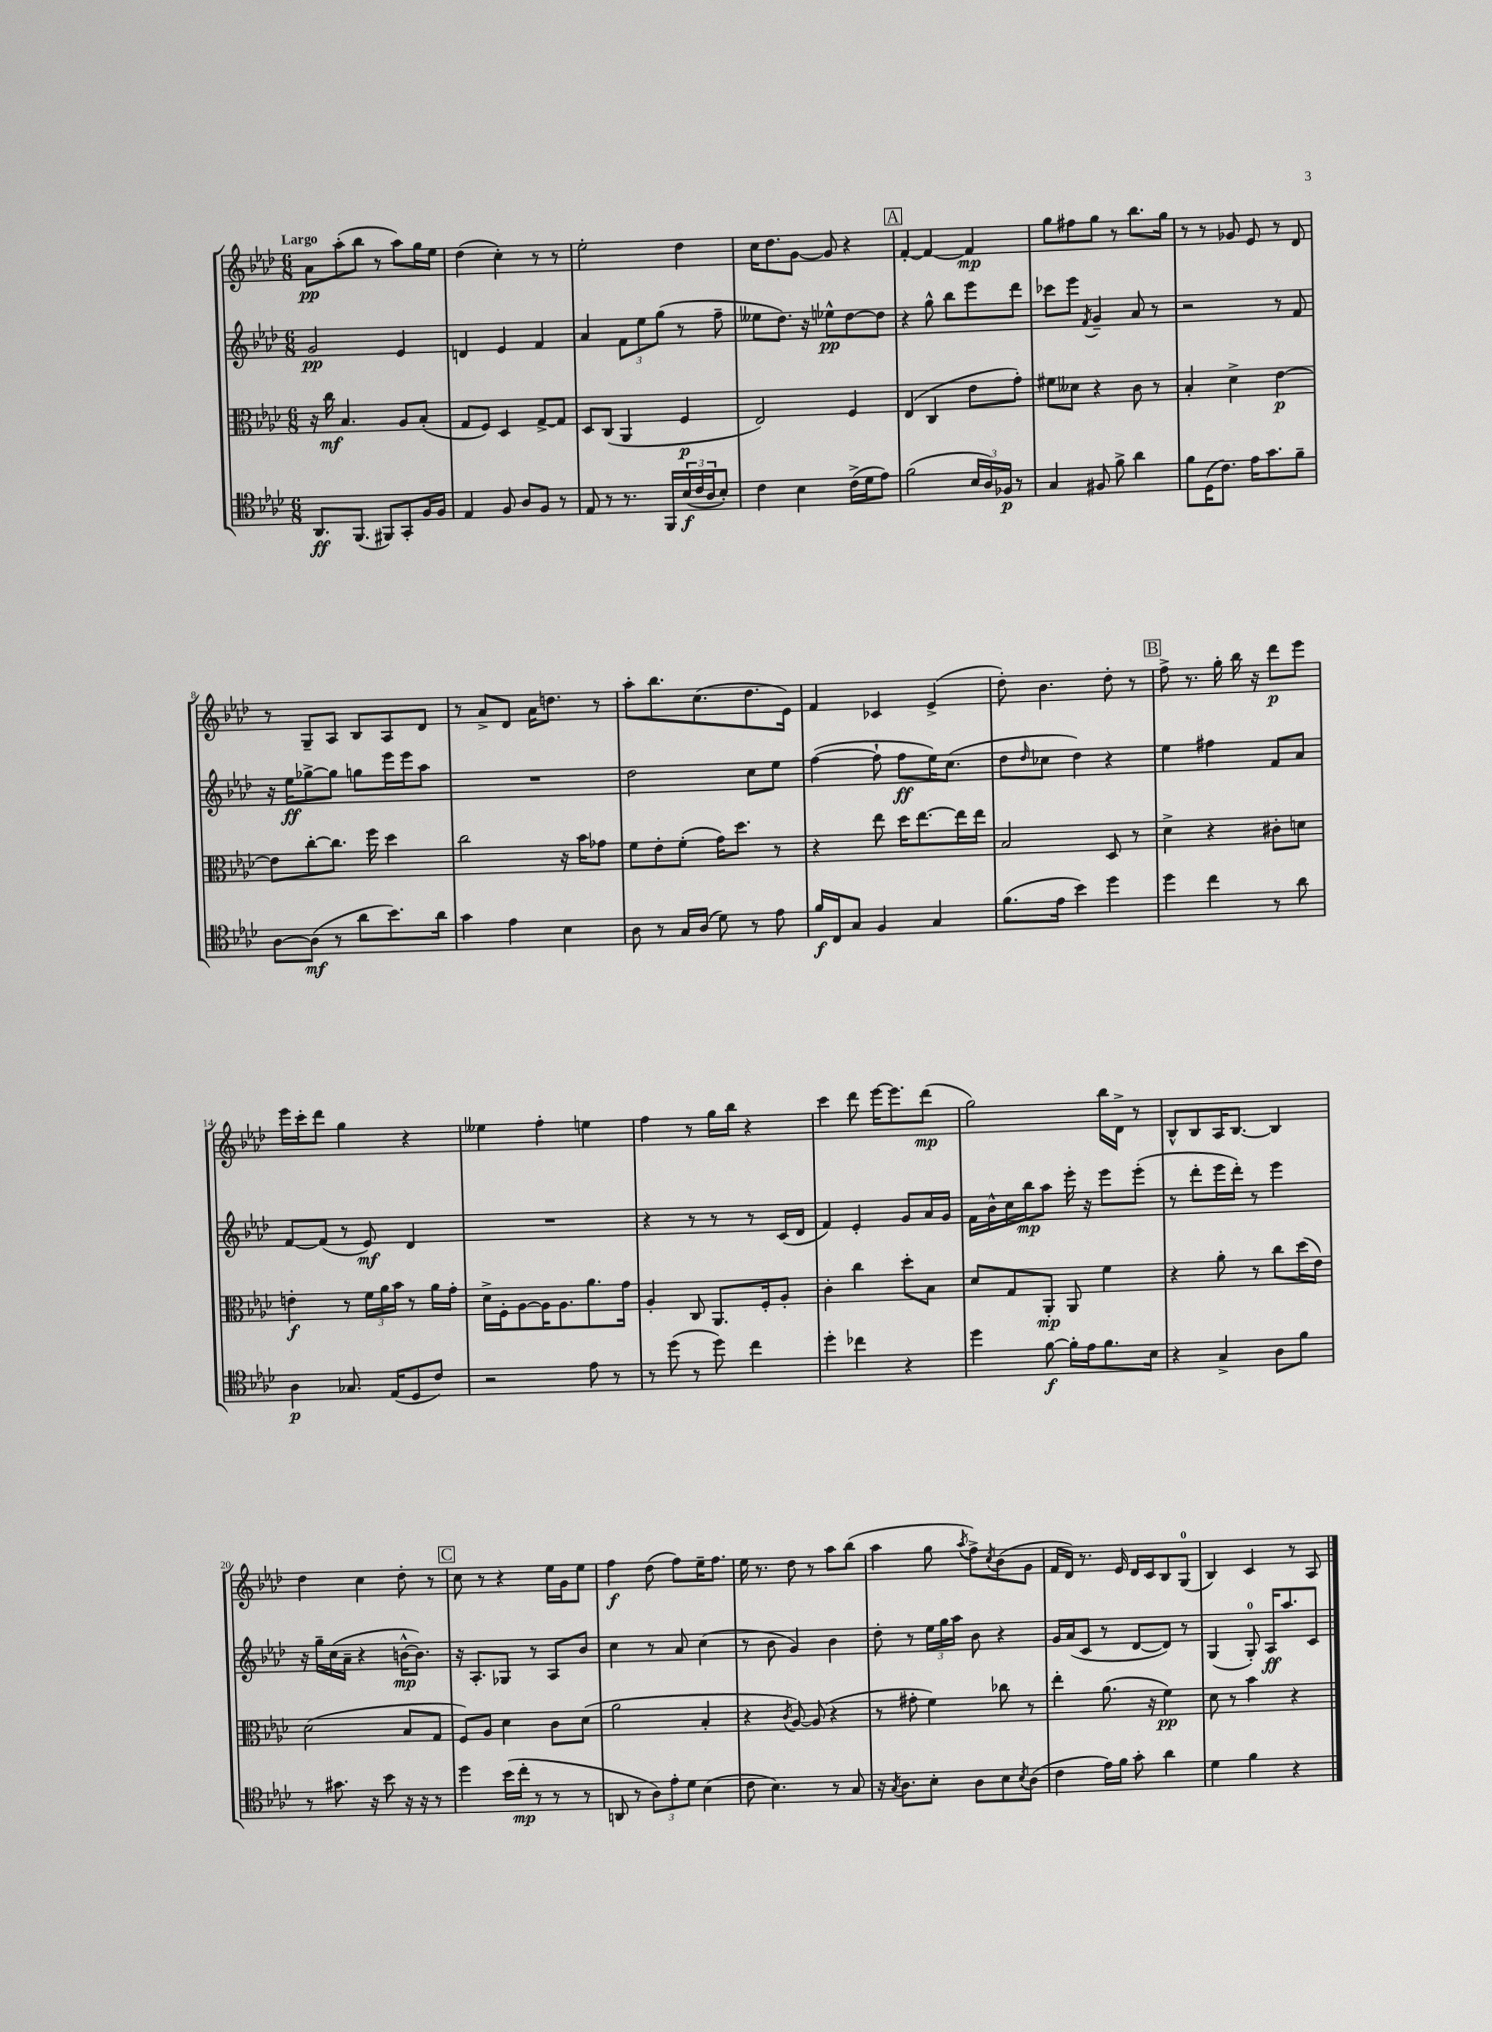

**kern	**dynam	**kern	**dynam	**kern	**dynam	**kern	**dynam
*part4	*part4	*part3	*part3	*part2	*part2	*part1	*part1
*staff4	*staff4	*staff3	*staff3	*staff2	*staff2	*staff1	*staff1
*clefC4	*	*clefC3	*	*clefG2	*	*clefG2	*
*k[b-e-a-d-]	*	*k[b-e-a-d-]	*	*k[b-e-a-d-]	*	*k[b-e-a-d-]	*
*M6/8	*	*M6/8	*	*M6/8	*	*M6/8	*
=1	=1	=1	=1	=1	=1	=1	=1
!	!	!	!	!	!	!LO:TX:a:B:t=Largo	!
8.AA-/L	ff	16r	.	2g/	pp	8a-\L	pp
.	.	16cc\	mf	.	.	.	.
.	.	4.B-/	.	.	.	(8aa-'\	.
(8.FF/J	.	.	.	.	.	.	.
.	.	.	.	.	.	8bb-\J	.
8FF#X/L)	.	.	.	.	.	8r	.
8GG'/	.	8A-/L	.	4e-/	.	8aa-\L)	.
16F/L	.	(8B-'/J	.	.	.	16gg\L	.
16F/JJ	.	.	.	.	.	16ee-\JJ	.
=2	=2	=2	=2	=2	=2	=2	=2
4E-/	.	8G/L	.	4dn/	.	(4dd-\	.
.	.	8F/J)	.	.	.	.	.
8F/	.	4D-/	.	4e-/	.	4cc'\)	.
8A-/L	.	.	.	.	.	.	.
8F/J	.	[8G^/L	.	4f/	.	8r	.
8r	.	8G/J]	.	.	.	8r	.
=3	=3	=3	=3	=3	=3	=3	=3
8E-/	.	8D-/L	.	4a-/	.	2ee-'\	.
8r	.	(8C/J	.	.	.	.	.
8.r	.	4AA-/	.	12f\L	.	.	.
.	.	.	.	12ee-\	.	.	.
.	.	.	.	(12gg\J	.	.	.
16FF/LL	.	.	.	.	.	.	.
(24B-/	f	4F/	p	8r	.	4dd-\	.
24c/	.	.	.	.	.	.	.
24A-/J	.	.	.	.	.	.	.
8B-'/J)	.	.	.	8ff~\	.	.	.
=4	=4	=4	=4	=4	=4	=4	=4
4c\	.	2E-/)	.	8ee--X\L	.	16cc\KL	.
.	.	.	.	.	.	8.dd-\	.
.	.	.	.	8.dd-\J)	.	.	.
4B-\	.	.	.	.	.	[8g\J	.
.	.	.	.	16r	.	.	.
.	.	.	.	8ee-X^^\L	pp	8g/]	.
(16c^\LL	.	4F/	.	[8dd-\	.	4r	.
16d-\J	.	.	.	.	.	.	.
8e-\J)	.	.	.	8dd-\J]	.	.	.
!!LO:REH:place=s1:t=A
=5	=5	=5	=5	=5	=5	=5	=5
(2f\	.	(4E-/	.	4r	.	[4f'/	.
.	.	4C/	.	8gg^^\	.	4f/_	.
.	.	.	.	8bb-\L	.	.	.
24B-/LL	.	8e-\L	.	8eee-\	.	4f/]	mp
24A-/)	.	.	.	.	.	.	.
24F-X/JJ	p	.	.	.	.	.	.
8r	.	8g'\J)	.	8ddd-\J	.	.	.
=6	=6	=6	=6	=6	=6	=6	=6
4G/	.	8f#X\L	.	8ccc-X\L	.	8gg\L	.
.	.	8d--X\J	.	8eee-\J	.	8ff#X\	.
.	.	.	.	8qf/	.	.	.
8F#X/	.	4r	.	4g~/	.	8gg\J	.
8f^\	.	.	.	.	.	8r	.
4a-\	.	8c\	.	8a-/	.	8.bb-\L	.
.	.	8r	.	8r	.	.	.
.	.	.	.	.	.	16gg\Jk	.
=7	=7	=7	=7	=7	=7	=7	=7
8f\L	.	4B-'/	.	2r	.	8r	.
(16D-\K	.	.	.	.	.	8r	.
8.c\J)	.	.	.	.	.	.	.
.	.	4d-^\	.	.	.	8g-X/	.
16e-\KL	.	.	.	.	.	8e-/	.
8.g\	.	.	.	.	.	.	.
.	.	[4e-\	p	8r	.	8r	.
8f~\J	.	.	.	8f/	.	8d-/	.
!!LO:LB:g=z
=8	=8	=8	=8	=8	=8	=8	=8
[8A-\L	.	8e-\L]	.	16r	.	8r	.
.	.	.	.	16ee-\KL	ff	.	.
(8A-\J]	mf	[8cc'\	.	[8gg-X^\	.	8G~/L	.
8r	.	8.cc\J]	.	8gg-\J]	.	8A-/J	.
8a-\L	.	.	.	8ggn\L	.	8B-/L	.
.	.	16ff\	.	.	.	.	.
8.b-\)	.	4dd-\	.	16eee-\L	.	8A-/	.
.	.	.	.	16eee-\J	.	.	.
.	.	.	.	8aa-\J	.	8d-/J	.
16a-\Jk	.	.	.	.	.	.	.
=9	=9	=9	=9	=9	=9	=9	=9
4g\	.	2cc\	.	2.r	.	8r	.
.	.	.	.	.	.	8a-^/L	.
4e-\	.	.	.	.	.	8d-/J	.
.	.	.	.	.	.	16a-\KL	.
.	.	.	.	.	.	8.ddn\J	.
4B-\	.	16r	.	.	.	.	.
.	.	16b-\KL	.	.	.	.	.
.	.	8g-X\J	.	.	.	8r	.
=10	=10	=10	=10	=10	=10	=10	=10
8A-\	.	8f\L	.	2dd-\	.	8aa-'\L	.
8r	.	8e-'\	.	.	.	8.bb-\	.
16G/LL	.	(8f'\J	.	.	.	.	.
(16A-/JJ	.	.	.	.	.	(8.cc\	.
8d-\)	.	16g\KL)	.	.	.	.	.
.	.	8.dd-\J	.	.	.	.	.
8r	.	.	.	8cc\L	.	8.dd-\	.
8e-\	.	8r	.	8ee-\J	.	.	.
.	.	.	.	.	.	16e-\Jk)	.
=11	=11	=11	=11	=11	=11	=11	=11
16f/LL	f	4r	.	([4ff\	.	4f/	.
16C/J	.	.	.	.	.	.	.
8G/J	.	.	.	.	.	.	.
4F/	.	8ee-\	.	8ff`\]	.	4c-X/	.
.	.	16dd-\KL	.	8ff\L	ff	.	.
.	.	[8.ee-\	.	.	.	.	.
4G/	.	.	.	16ee-\K)	.	(4e-^/	.
.	.	.	.	(8.cc\J	.	.	.
.	.	16ee-\L]	.	.	.	.	.
.	.	16ee-\JJ	.	.	.	.	.
=12	=12	=12	=12	=12	=12	=12	=12
(8.f\L	.	2B-/	.	8dd-\L	.	8dd-'\)	.
.	.	.	.	16qqdd-/	.	.	.
.	.	.	.	8cc-X\J	.	4.b-\	.
16e-\Jk	.	.	.	.	.	.	.
4b-\)	.	.	.	4dd-\)	.	.	.
4dd-\	.	8D-/	.	4r	.	8dd-'\	.
.	.	8r	.	.	.	8r	.
!!LO:REH:place=s1:t=B
=13	=13	=13	=13	=13	=13	=13	=13
4dd-\	.	4d-^\	.	4ee-\	.	8ff^\	.
.	.	.	.	.	.	8.r	.
4cc\	.	4r	.	4ff#X\	.	.	.
.	.	.	.	.	.	16gg'\	.
.	.	.	.	.	.	16bb-\	.
.	.	.	.	.	.	16r	.
8r	.	8c#X'\L	.	8f/L	.	8ddd-\L	p
8a-\	.	8dn\J	.	8a-/J	.	8eee-\J	.
!!LO:LB:g=z
=14	=14	=14	=14	=14	=14	=14	=14
4A-\	p	4en'\	f	[8f/L	.	16eee-\LL	.
.	.	.	.	.	.	16ccc'\J	.
.	.	.	.	(8f/J]	.	8ddd-\J	.
8.G-X/	.	8r	.	8r	.	4gg\	.
.	.	24f\LL	.	8e-/)	mf	.	.
.	.	24a-\	.	.	.	.	.
(16E-/KL	.	.	.	.	.	.	.
.	.	24b-\JJ	.	.	.	.	.
8D-/	.	8r	.	4d-/	.	4r	.
8c/J)	.	16a-\LL	.	.	.	.	.
.	.	16g'\JJ	.	.	.	.	.
=15	=15	=15	=15	=15	=15	=15	=15
2r	.	16d-^\LL	.	2.r	.	4ee--X\	.
.	.	16F'\J	.	.	.	.	.
.	.	[8A-\	.	.	.	.	.
.	.	16A-\K]	.	.	.	4ff'\	.
.	.	8.A-\	.	.	.	.	.
8e-\	.	8.a-\	.	.	.	4een\	.
8r	.	.	.	.	.	.	.
.	.	16g\Jk	.	.	.	.	.
=16	=16	=16	=16	=16	=16	=16	=16
8r	.	4A-'/	.	4r	.	4ff\	.
(8dd-\	.	.	.	.	.	.	.
8r	.	8C/	.	8r	.	8r	.
8dd-\)	.	8.AA-/L	.	8r	.	16gg\LL	.
.	.	.	.	.	.	16bb-\JJ	.
4cc\	.	.	.	8r	.	4r	.
.	.	16F'/k	.	.	.	.	.
.	.	8A-'/J	.	(16c/LL	.	.	.
.	.	.	.	16d-/JJ	.	.	.
=17	=17	=17	=17	=17	=17	=17	=17
4dd-'\	.	4c'\	.	4f/)	.	4ccc\	.
4cc-X\	.	4cc\	.	4e-'/	.	8ddd-\	.
.	.	.	.	.	.	[16eee-\KL	.
.	.	.	.	.	.	8.eee-\]	.
4r	.	8dd-'\L	.	8g/L	.	.	.
.	.	8B-\J	.	16a-/L	.	(8ddd-\J	mp
.	.	.	.	16g/JJ	.	.	.
=18	=18	=18	=18	=18	=18	=18	=18
4dd-\	.	8d-/L	.	16f\LL	.	2gg\)	.
.	.	.	.	16b-^^\	.	.	.
.	.	8G/	.	16cc\	.	.	.
.	.	.	.	16bb-\J	mp	.	.
[8f\	f	8AA-'/J	mp	8aa-\J	.	.	.
16f'\LL]	.	8AA-/	.	16eee-'\	.	.	.
16e-\J	.	.	.	16r	.	.	.
8.f\	.	4f\	.	8eee-\L	.	16bb-\LL	.
.	.	.	.	.	.	16d-^\JJ	.
.	.	.	.	(8eee-'\J	.	8r	.
16B-\Jk	.	.	.	.	.	.	.
=19	=19	=19	=19	=19	=19	=19	=19
4r	.	4r	.	8r	.	8B-^^/L	.
.	.	.	.	8ddd-'\L	.	8B-/	.
4G^/	.	8a-'\	.	16eee-\L	.	16A-/K	.
.	.	.	.	16ddd-'\JJ)	.	[8.B-/J	.
.	.	8r	.	8r	.	.	.
8A-\L	.	8cc\L	.	4eee-\	.	4B-/]	.
8f\J	.	(16dd-\L	.	.	.	.	.
.	.	16e-\JJ)	.	.	.	.	.
!!LO:LB:g=z
=20	=20	=20	=20	=20	=20	=20	=20
8r	.	(2d-\	.	16r	.	4dd-\	.
.	.	.	.	16gg~\LL	.	.	.
8.g#X\	.	.	.	(16cc\	.	.	.
.	.	.	.	16a-~\JJ	.	.	.
.	.	.	.	4r	.	4cc\	.
16r	.	.	.	.	.	.	.
8b-\	.	.	.	.	.	.	.
16r	.	8B-/L	.	[16bn^^\KL	mp	8dd-'\	.
16r	.	.	.	8.b\J])	.	.	.
8r	.	8G/J	.	.	.	8r	.
!!LO:REH:place=s1:t=C
=21	=21	=21	=21	=21	=21	=21	=21
4dd-\	.	8F/L)	.	16r	.	8cc\	.
.	.	.	.	8.A-'/L	.	.	.
.	.	8A-/J	.	.	.	8r	.
(16b-\LL	.	4d-\	.	8G-X/J	.	4r	.
16cc'\JJ	mp	.	.	.	.	.	.
8r	.	.	.	8r	.	.	.
8r	.	8c\L	.	8A-/L	.	16ee-\LL	.
.	.	.	.	.	.	16g\J	.
8r	.	(8d-\J	.	8b-/J	.	8ee-\J	.
=22	=22	=22	=22	=22	=22	=22	=22
8AAn/	.	2a-\	.	4cc\	.	4ff\	f
8r	.	.	.	.	.	.	.
12A-\L)	.	.	.	8r	.	(8dd-\	.
12e-'\	.	.	.	.	.	.	.
.	.	.	.	8a-/	.	8ff\L)	.
12d-\J	.	.	.	.	.	.	.
(4B-\	.	4B-'/	.	(4cc\	.	16ee-~\K	.
.	.	.	.	.	.	8.ff\J	.
=23	=23	=23	=23	=23	=23	=23	=23
8c\	.	4r	.	8r	.	16ee-\	.
.	.	.	.	.	.	8.r	.
4.B-\)	.	.	.	8b-\	.	.	.
.	.	8qc/	.	.	.	.	.
.	.	[8A-/)	.	4g/)	.	8dd-\	.
.	.	(8A-/]	.	.	.	8r	.
8r	.	4r	.	4b-\	.	8aa-\L	.
8G/	.	.	.	.	.	(8bb-\J	.
=24	=24	=24	=24	=24	=24	=24	=24
16r	.	8r	.	8dd-'\	.	4aa-\	.
8qG/	.	.	.	.	.	.	.
8.A-\L	.	.	.	.	.	.	.
.	.	8g#X'\	.	8r	.	.	.
8B-'\J	.	4f\)	.	24ee-\LL	.	8gg\	.
.	.	.	.	24gg\	.	.	.
.	.	.	.	24aa-\JJ	.	.	.
.	.	.	.	.	.	8qaa-/	.
8A-\L	.	.	.	8b-\	.	8ff^\L)	.
.	.	.	.	.	.	8qcc/	.
8B-\	.	8cc-X\	.	4r	.	(8b-\	.
8qB-/	.	.	.	.	.	.	.
(8A-\J	.	8r	.	.	.	8g\J	.
=25	=25	=25	=25	=25	=25	=25	=25
4c\	.	4ee-'\	.	16g/LL	.	16f/LL	.
.	.	.	.	(16a-/J	.	16d-/JJ)	.
.	.	.	.	8c/J	.	8.r	.
16e-\LL)	.	(8.a-\	.	8r	.	.	.
16f\JJ	.	.	.	.	.	16e-/	.
8g'\	.	.	.	[8d-/L	.	16d-/LL	.
.	.	16r	.	.	.	16c/J	.
4a-\	.	4f\)	pp	8d-/J])	.	8B-/	.
.	.	.	.	8r	.	(8G/J	.
=26	=26	=26	=26	=26	=26	=26	=26
4d-\	.	8d-\	.	(4G/	.	4B-/)	.
.	.	8r	.	.	.	.	.
4f\	.	4b-\	.	8G'/)	.	4c/	.
.	.	.	.	16A-/KL	ff	.	.
.	.	.	.	8.aa-/	.	.	.
4r	.	4r	.	.	.	8r	.
.	.	.	.	8c/J	.	8A-/	.
==	==	==	==	==	==	==	==
*-	*-	*-	*-	*-	*-	*-	*-
